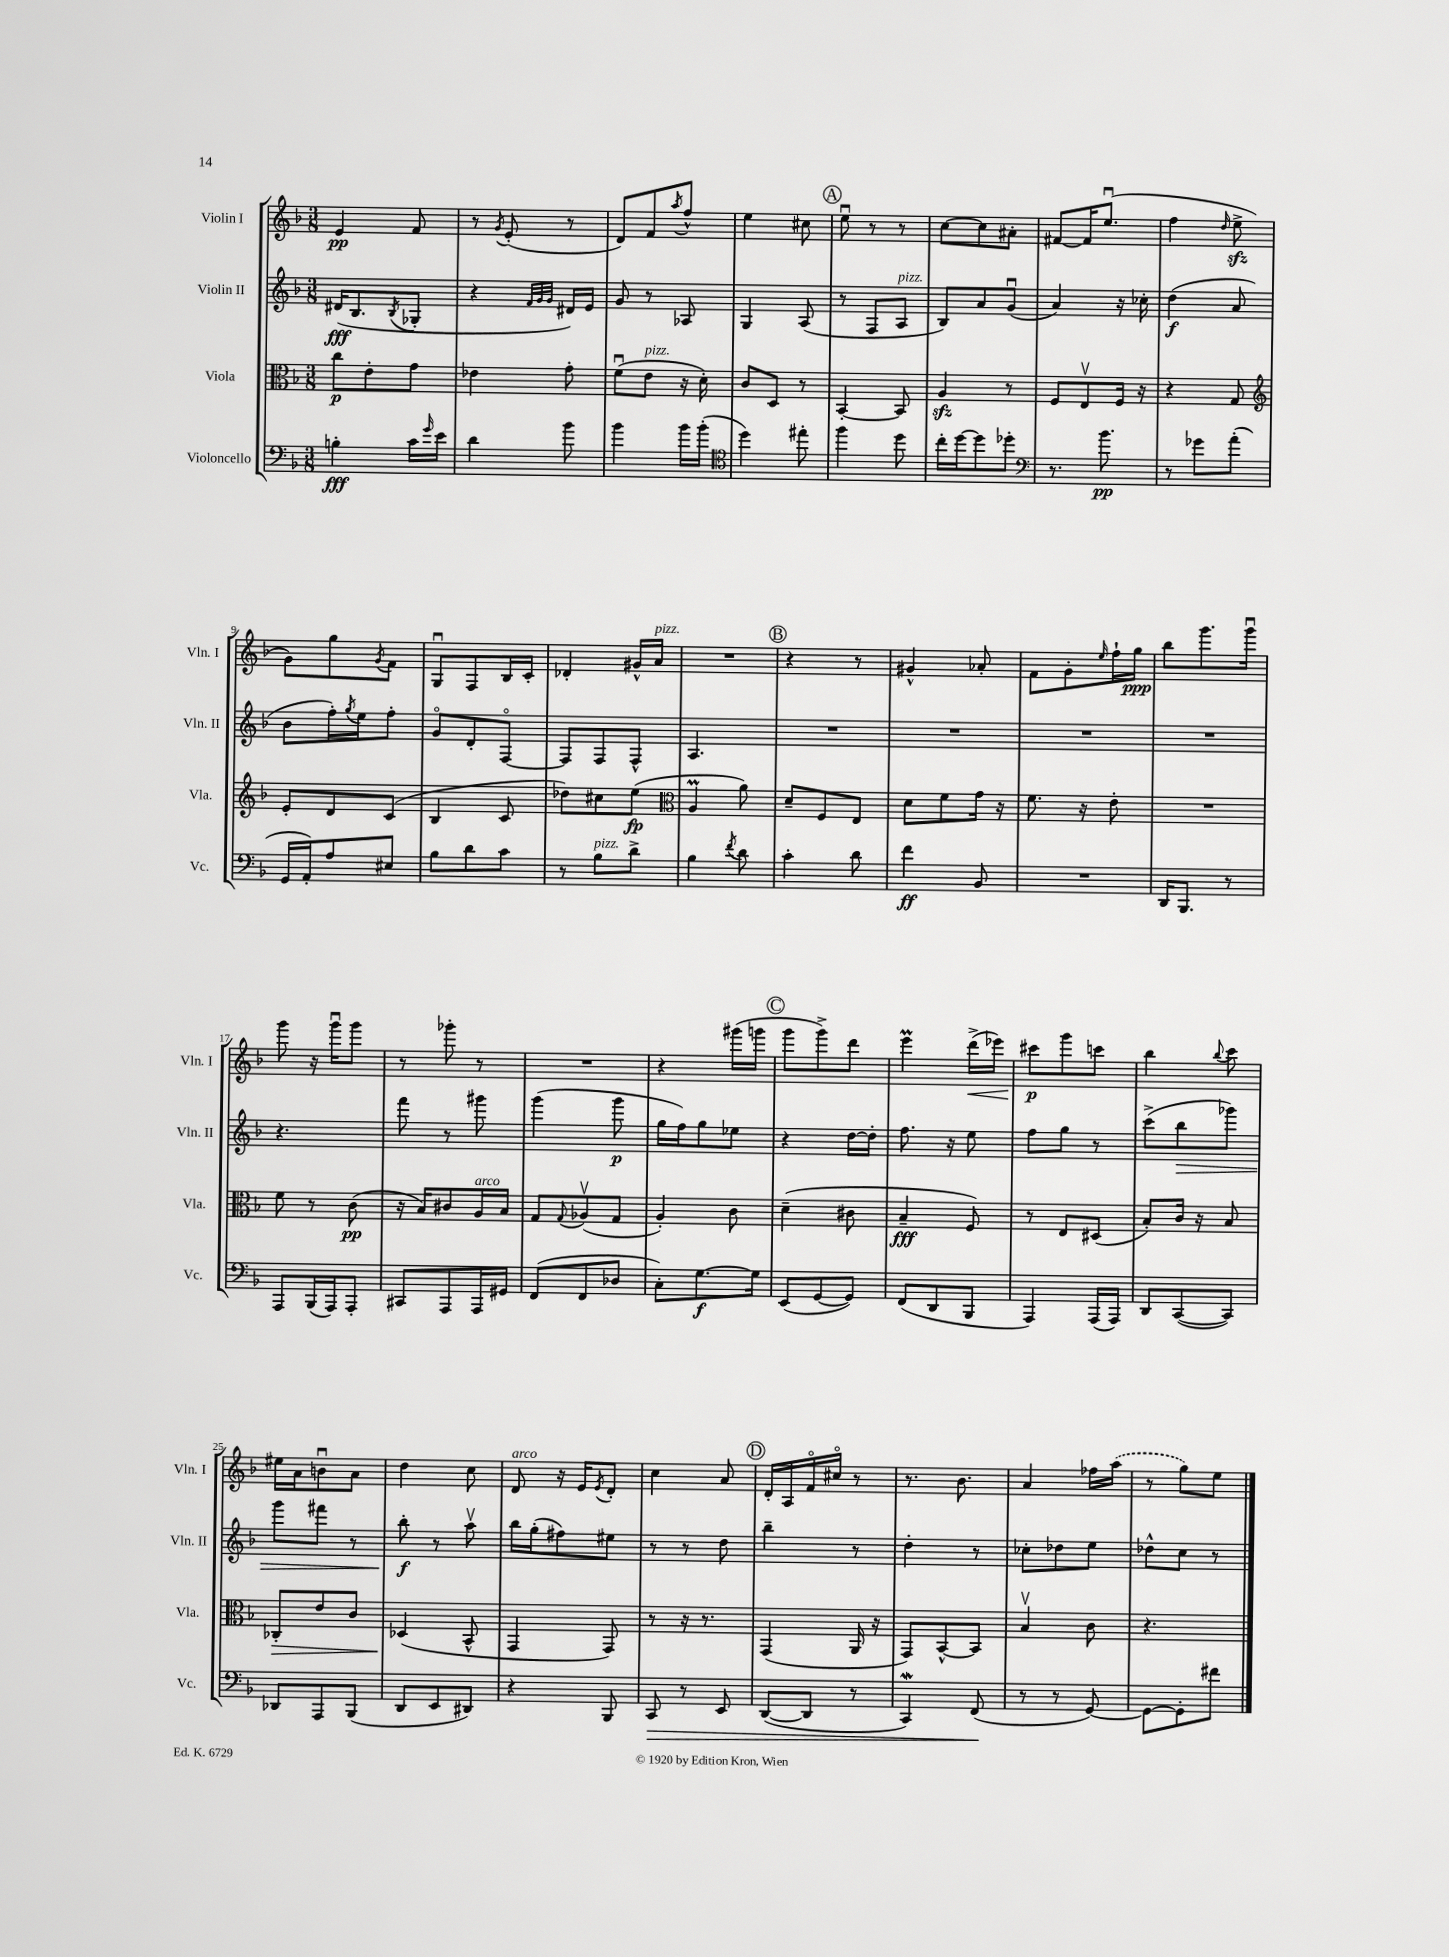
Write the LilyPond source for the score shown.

<<
\new StaffGroup <<
\new Staff = "s0" \with { instrumentName = "Violin I" shortInstrumentName = "Vln. I" } {
    \clef treble \key f \major \numericTimeSignature \time 3/8
    e'4\pp f'8 |
    r8 \acciaccatura { g'8 } e'8-.( r8 |
    d'8) f'8 \acciaccatura { a''8 } f''8-^ |
    e''4 cis''8 |
    \mark \markup { \circle "A" } e''8\downbow r8 r8 |
    c''8~ c''8 ais'8-. |
    fis'8~ fis'16 e''8.\downbow( |
    f''4 \grace { d''16 } e''8->\sfz |
    g'8) g''8 \acciaccatura { g'8 } f'8 |
    g8\downbow f8 bes16 c'16-. |
    des'4-. gis'16-^ a'16^\markup { \italic "pizz." } |
    R4. |
    \mark \markup { \circle "B" } r4 r8 |
    gis'4-^ aes'8-. |
    f'8 g'8-. \grace { e''16 } f''16-! g''16\ppp |
    bes''8 g'''8. g'''16\downbow |
    g'''8 r16 g'''16\downbow g'''8 |
    r8 ges'''8-. r8 |
    R4. |
    r4 gis'''16( g'''16 |
    \mark \markup { \circle "C" } g'''8 g'''8->) d'''8 |
    e'''4\prall d'''16->\<( ees'''16) |
    cis'''8\p\! g'''8 c'''8 |
    bes''4 \appoggiatura { bes''8 } c'''8 |
    eis''16 a'16 b'8\downbow a'8 |
    d''4 c''8 |
    d'8^\markup { \italic "arco" } r16 e'16 \acciaccatura { e'8 } d'8-. |
    c''4 a'8 |
    \mark \markup { \circle "D" } d'16-. a16 f'16\flageolet cis''16\flageolet r8 |
    r8. bes'8. |
    a'4 fes''16 \once \slurDashed a''16( |
    r8 g''8) e''8 \bar "|." |
}
\new Staff = "s1" \with { instrumentName = "Violin II" shortInstrumentName = "Vln. II" } {
    \clef treble \key f \major \numericTimeSignature \time 3/8
    dis'16\fff( bes8. \acciaccatura { bes8 } ges8-. |
    r4 \grace { f'32 g'32 g'32 } dis'16) e'16 |
    g'8 r8 aes8 |
    g4 a8( |
    \mark \markup { \circle "A" } r8 f8 a8^\markup { \italic "pizz." } |
    bes8) a'8 g'8\downbow( |
    a'4) r16 ces''16-. |
    d''4\f( a'8 |
    bes'8 f''16-.) \acciaccatura { g''8 } e''16 f''8-. |
    g'8\flageolet d'8-. f8~\flageolet |
    f8 f8 f8-^ |
    a4. |
    \mark \markup { \circle "B" } R4. |
    R4. |
    R4. |
    R4. |
    r4. |
    f'''8 r8 gis'''8 |
    g'''4( g'''8\p |
    g''16 f''16) g''8 ees''8 |
    \mark \markup { \circle "C" } r4 d''16~ d''16-. |
    f''8. r16 e''8 |
    f''8 g''8 r8 |
    c'''8->( bes''8\> ges'''8) |
    g'''8 fis'''8 r8 |
    bes''8-.\f\! r8 a''8\upbow |
    bes''16 g''16-.( fis''8) eis''8 |
    r8 r8 d''8 |
    \mark \markup { \circle "D" } bes''4-- r8 |
    d''4-. r8 |
    ces''8-. des''8 e''8 |
    des''8-^ c''8 r8 \bar "|." |
}
\new Staff = "s2" \with { instrumentName = "Viola" shortInstrumentName = "Vla." } {
    \clef alto \key f \major \numericTimeSignature \time 3/8
    c''8\p e'8-. g'8 |
    ees'4 g'8-. |
    f'8\downbow( e'8^\markup { \italic "pizz." } r16 d'16-.) |
    c'8 d8 r8 |
    \mark \markup { \circle "A" } bes,4~-. bes,8 |
    a4\sfz r8 |
    f8 e8\upbow f16 r16 |
    r4 g8 |
    \clef treble e'8-. d'8 c'8( |
    bes4 c'8 |
    des''8) cis''8 e''8\fp( |
    \clef alto a4\prall a'8) |
    \mark \markup { \circle "B" } d'8-- f8 e8 |
    d'8 f'8 g'16 r16 |
    f'8. r16 e'8-. |
    R4. |
    f'8 r8 c'8\pp( |
    r16 bes16) cis'8 a16^\markup { \italic "arco" } bes16 |
    g8 \appoggiatura { g8 } aes8\upbow( g8 |
    a4-.) c'8 |
    \mark \markup { \circle "C" } d'4--( cis'8 |
    bes4--\fff f8) |
    r8 e8 dis8( |
    bes8-.) c'16 r16 bes8 |
    ces8-.\> e'8 c'8 |
    des4\!( bes,8-^ |
    g,4 g,8) |
    r8 r16 r8. |
    \mark \markup { \circle "D" } g,4( a,16 r16 |
    g,8) bes,8~-^ bes,8 |
    bes4\upbow c'8 |
    r4. \bar "|." |
}
\new Staff = "s3" \with { instrumentName = "Violoncello" shortInstrumentName = "Vc." } {
    \clef bass \key f \major \numericTimeSignature \time 3/8
    b4-.\fff c'16 \grace { g'16 } e'16 |
    d'4 bes'8 |
    bes'4 bes'16 bes'16-.( |
    \clef tenor d''4) eis''8-. |
    \mark \markup { \circle "A" } f''4 d''8 |
    c''16-. d''16~ d''8 des''8-. |
    \clef bass r8. bes'8.\pp |
    r8 ges'8 a'8-.( |
    g,16 a,16-.) a8 eis8 |
    bes8 d'8 c'8 |
    r8 bes8^\markup { \italic "pizz." } d'8-> |
    bes4 \acciaccatura { f'8 } d'8 |
    \mark \markup { \circle "B" } c'4-. d'8 |
    f'4\ff bes,8 |
    R4. |
    d,16 bes,,8. r8 |
    a,,8 bes,,16( a,,16) a,,8-. |
    cis,8 a,,8 a,,16 gis,16 |
    f,8( f,8 des8 |
    c8-.) g8.~\f g16 |
    \mark \markup { \circle "C" } e,8( g,8~ g,8) |
    f,8( d,8 bes,,8 |
    a,,4) a,,16( a,,16) |
    d,8 c,8~( c,8) |
    des,8 a,,8 bes,,8( |
    d,8 e,8 dis,8) |
    r4 bes,,8 |
    c,8\> r8 e,8 |
    \mark \markup { \circle "D" } d,8~( d,8 r8 |
    c,4\mordent) f,8\!( |
    r8 r8 g,8~) |
    g,8~ g,8-. fis'8 \bar "|." |
}
>>
>>
